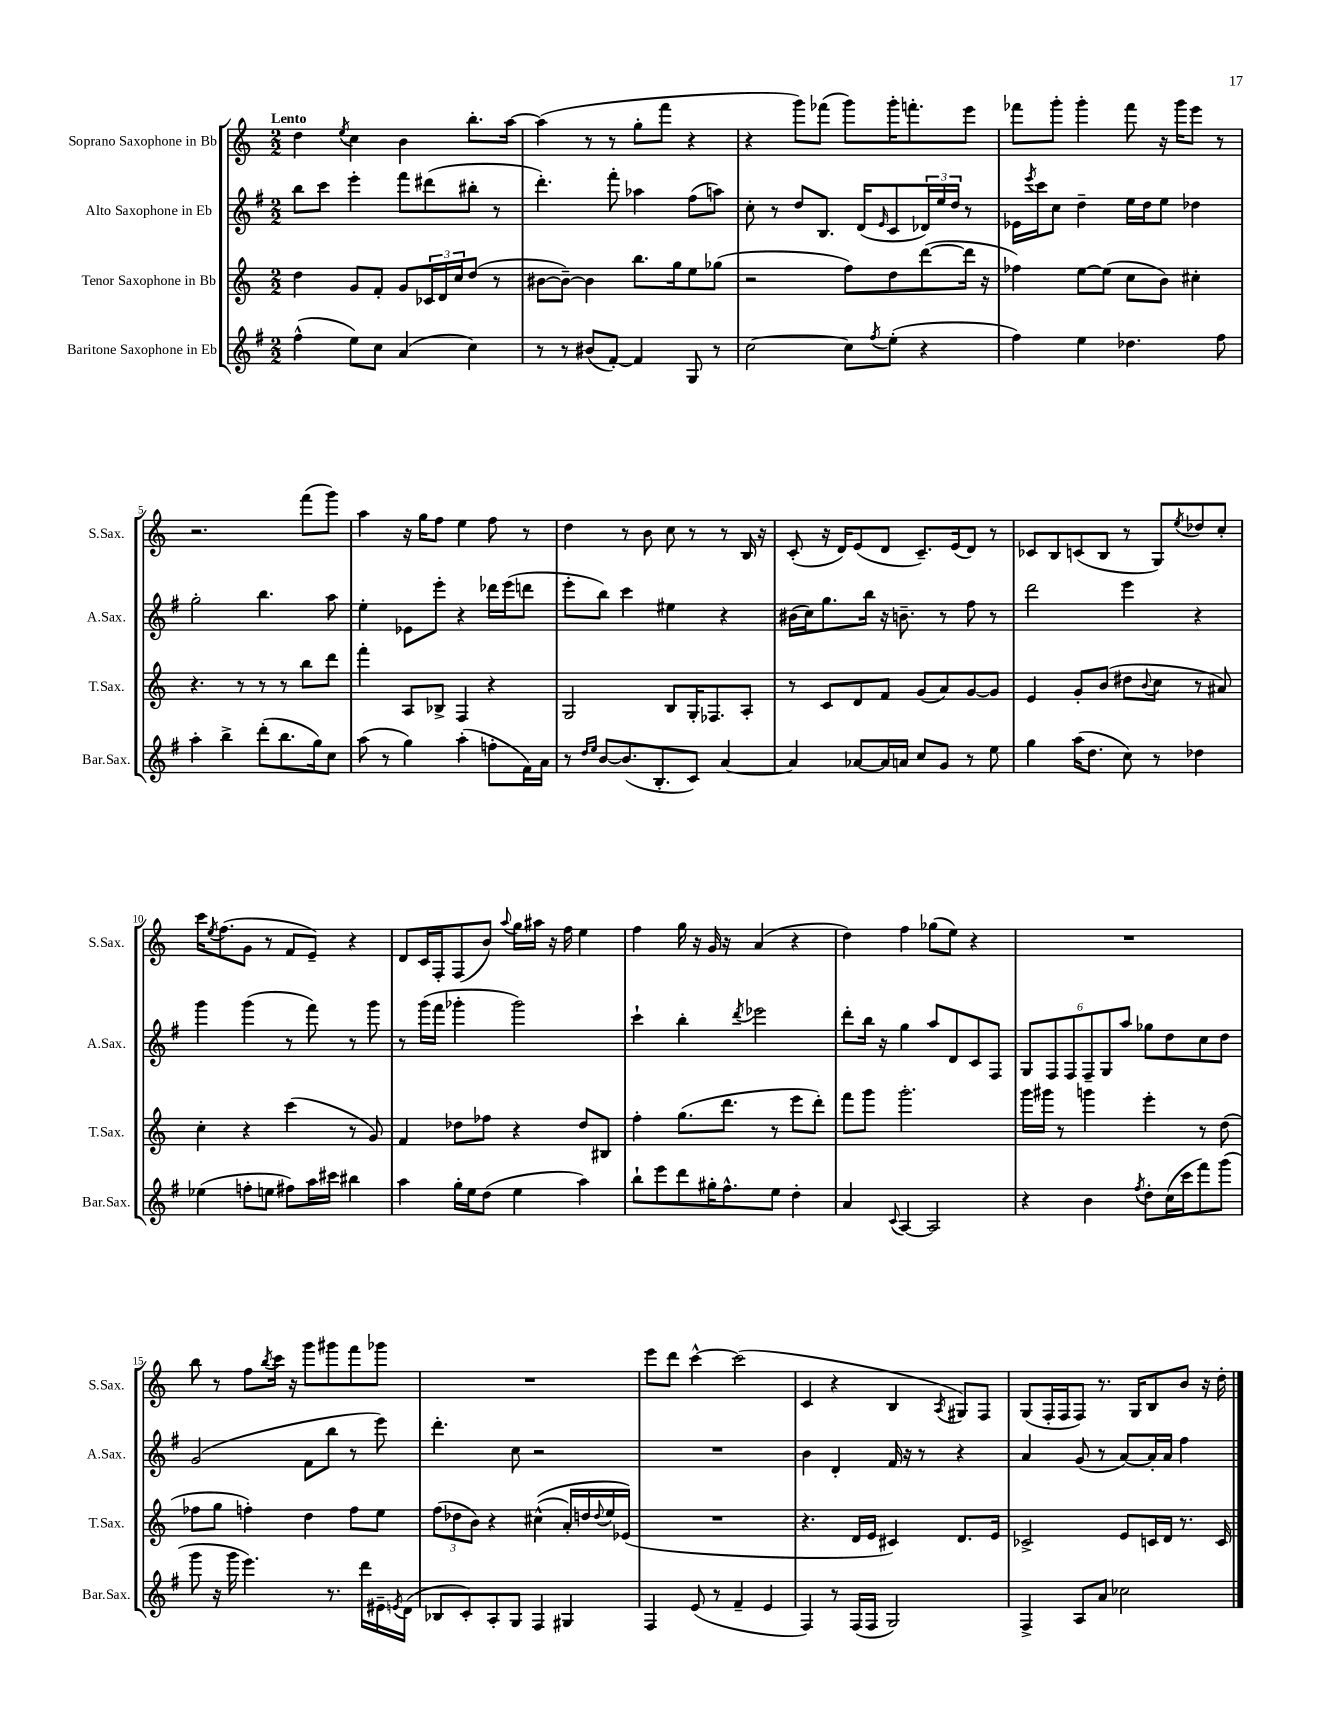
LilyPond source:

<<
\new StaffGroup <<
\new Staff = "s0" \with { instrumentName = "Soprano Saxophone in Bb" shortInstrumentName = "S.Sax." } {
    \clef treble \key c \major \numericTimeSignature \time 2/2 \tempo "Lento"
    d''4 \acciaccatura { e''8 } c''4 b'4 b''8.-. a''16~ |
    a''4( r8 r8 g''8-. f'''8 r4 |
    r4 g'''8) fes'''8( g'''8) g'''16-. f'''8.-. e'''8 |
    fes'''8 g'''8-. g'''4-. fes'''8 r16 g'''16 e'''8 r8 |
    r2. f'''8( g'''8) |
    a''4 r16 g''16 f''8 e''4 f''8 r8 |
    d''4 r8 b'8 c''8 r8 r8 b16 r16 |
    c'8-.( r16 d'16) e'8( d'8 c'8.--) e'16( d'8) r8 |
    ces'8 b8 c'8( b8 r8 g8) \acciaccatura { e''8 } des''8 c''8-. |
    c'''16 \acciaccatura { e''8 } f''8.( g'8 r8 f'8 e'8--) r4 |
    d'8 c'16 f16-. f8( b'8) \appoggiatura { a''8 } g''16 ais''16 r16 f''16 e''4 |
    f''4 g''16 r16 g'16 r16 a'4( r4 |
    d''4) f''4 ges''8( e''8) r4 |
    R1 |
    b''8 r8 f''8 \acciaccatura { b''8 } c'''16 r16 g'''8 gis'''8 f'''8 ges'''8 |
    R1 |
    e'''8 d'''8 c'''4~-^ c'''2( |
    c'4 r4 b4 \acciaccatura { a8 } gis8) f8 |
    g8( f16-. f16 f8) r8. g16 b8 b'8 r16 d''16-. \bar "|." |
}
\new Staff = "s1" \with { instrumentName = "Alto Saxophone in Eb" shortInstrumentName = "A.Sax." } {
    \clef treble \key g \major \numericTimeSignature \time 2/2
    b''8 c'''8 e'''4-. fis'''8 dis'''8( bis''8-. r8 |
    d'''4.-.) fis'''8-. aes''4 fis''8( a''8) |
    c''8-. r8 d''8 b8. d'16( \grace { e'16 } c'8 \tuplet 3/2 { des'16) e''16 d''16 } r8 |
    ees'16 \acciaccatura { e'''8 } c'''16 c''8 d''4-- e''16 d''16 e''8 des''4 |
    g''2-. b''4. a''8 |
    e''4-. ees'8 e'''8-. r4 des'''16 e'''16( d'''8 |
    e'''8-. b''8) c'''4 eis''4 r4 |
    bis'16( c''16) g''8. b''16 r16 b'8.-- r8 fis''8 r8 |
    d'''2 e'''4 r4 |
    g'''4 g'''4( r8 fis'''8) r8 g'''8 |
    r8 g'''16( fis'''16 ges'''4-. ges'''2) |
    c'''4-! b''4-. \acciaccatura { d'''8 } ees'''2 |
    d'''8-. b''16 r16 g''4 a''8 d'8 c'8 fis8 |
    \tuplet 6/4 { g8 fis8 fis8 fis8-- g8 a''8 } ges''8 d''8 c''8 d''8 |
    g'2( fis'8 b''8 r8 e'''8) |
    d'''4.-. c''8 r2 |
    R1 |
    b'4 d'4-. fis'16 r16 r8 r4 |
    a'4 g'8( r8 a'8~) a'16-. a'16 fis''4 \bar "|." |
}
\new Staff = "s2" \with { instrumentName = "Tenor Saxophone in Bb" shortInstrumentName = "T.Sax." } {
    \clef treble \key c \major \numericTimeSignature \time 2/2
    d''4 g'8 f'8-. g'8 \tuplet 3/2 { ces'16 d'16 c''16 } d''8( r8 |
    bis'8~ bis'8~--) bis'4 b''8. g''16 e''8 ges''8( |
    r2 f''8) d''8 d'''8~( d'''16 r16 |
    fes''4) e''8~ e''8( c''8 b'8) cis''4-. |
    r4. r8 r8 r8 b''8 d'''8 |
    f'''4-. a8 bes8-> f4 r4 |
    g2 b8 g16-. fes8. a8-. |
    r8 c'8 d'8 f'8 g'8( a'8) g'8~ g'8 |
    e'4 g'8-. b'8( dis''8 \appoggiatura { b'8 } c''8 r8 ais'8) |
    c''4-. r4 c'''4( r8 g'8) |
    f'4 des''8 fes''8 r4 des''8 bis8 |
    f''4-. g''8.( d'''8. r8 e'''8 d'''8-.) |
    f'''8 g'''8 g'''2.-. |
    g'''16 gis'''16 r8 g'''4 e'''4-. r8 d''8( |
    fes''8 g''8 f''4-.) d''4 f''8 e''8 |
    \tuplet 3/2 { f''8( des''8 b'8) } r4 cis''4-^(\( a'16-.) d''16 \appoggiatura { d''8 } e''16 ees'16(\) |
    R1 |
    r4. d'16 e'16 cis'4) d'8. e'16 |
    ces'2-> e'8 c'16 d'16 r8. c'16 \bar "|." |
}
\new Staff = "s3" \with { instrumentName = "Baritone Saxophone in Eb" shortInstrumentName = "Bar.Sax." } {
    \clef treble \key g \major \numericTimeSignature \time 2/2
    fis''4-^( e''8) c''8 a'4( c''4) |
    r8 r8 bis'8( fis'8~-.) fis'4 g8 r8 |
    c''2~ c''8 \acciaccatura { fis''8 } e''8-.( r4 |
    fis''4) e''4 des''4. fis''8 |
    a''4-. b''4-> d'''8-.( b''8. g''16) c''8 |
    a''8( r8 g''4) a''4-.( f''8-. fis'16) a'16 |
    r8 \grace { d''16 e''16 } b'8~ b'8.( b8.-. c'8) a'4~ |
    a'4 aes'8~ aes'16 a'16 c''8 g'8 r8 e''8 |
    g''4 a''16( d''8. c''8) r8 des''4 |
    ees''4( f''8-. e''8 fis''8) a''16 cis'''16 bis''4 |
    a''4 g''16-. e''16 d''8( e''4 a''4) |
    b''8-! e'''8 d'''8 gis''16-. fis''8.-^ e''8 d''4-. |
    a'4 \appoggiatura { c'8 } a4~ a2 |
    r4 b'4 \acciaccatura { fis''8 } d''8-. c''16( c'''16 fis'''8) g'''8( |
    g'''8 r16 g'''16 e'''4.) r8. d'''16 eis'16-- \acciaccatura { e'8 } d'16( |
    bes8 c'8-.) a8-. g8 fis4 gis4 |
    fis4 e'8( r8 fis'4-- e'4 |
    fis4) r8 fis16( fis16 g2) |
    fis4-> a8 a'8 ces''2 \bar "|." |
}
>>
>>
